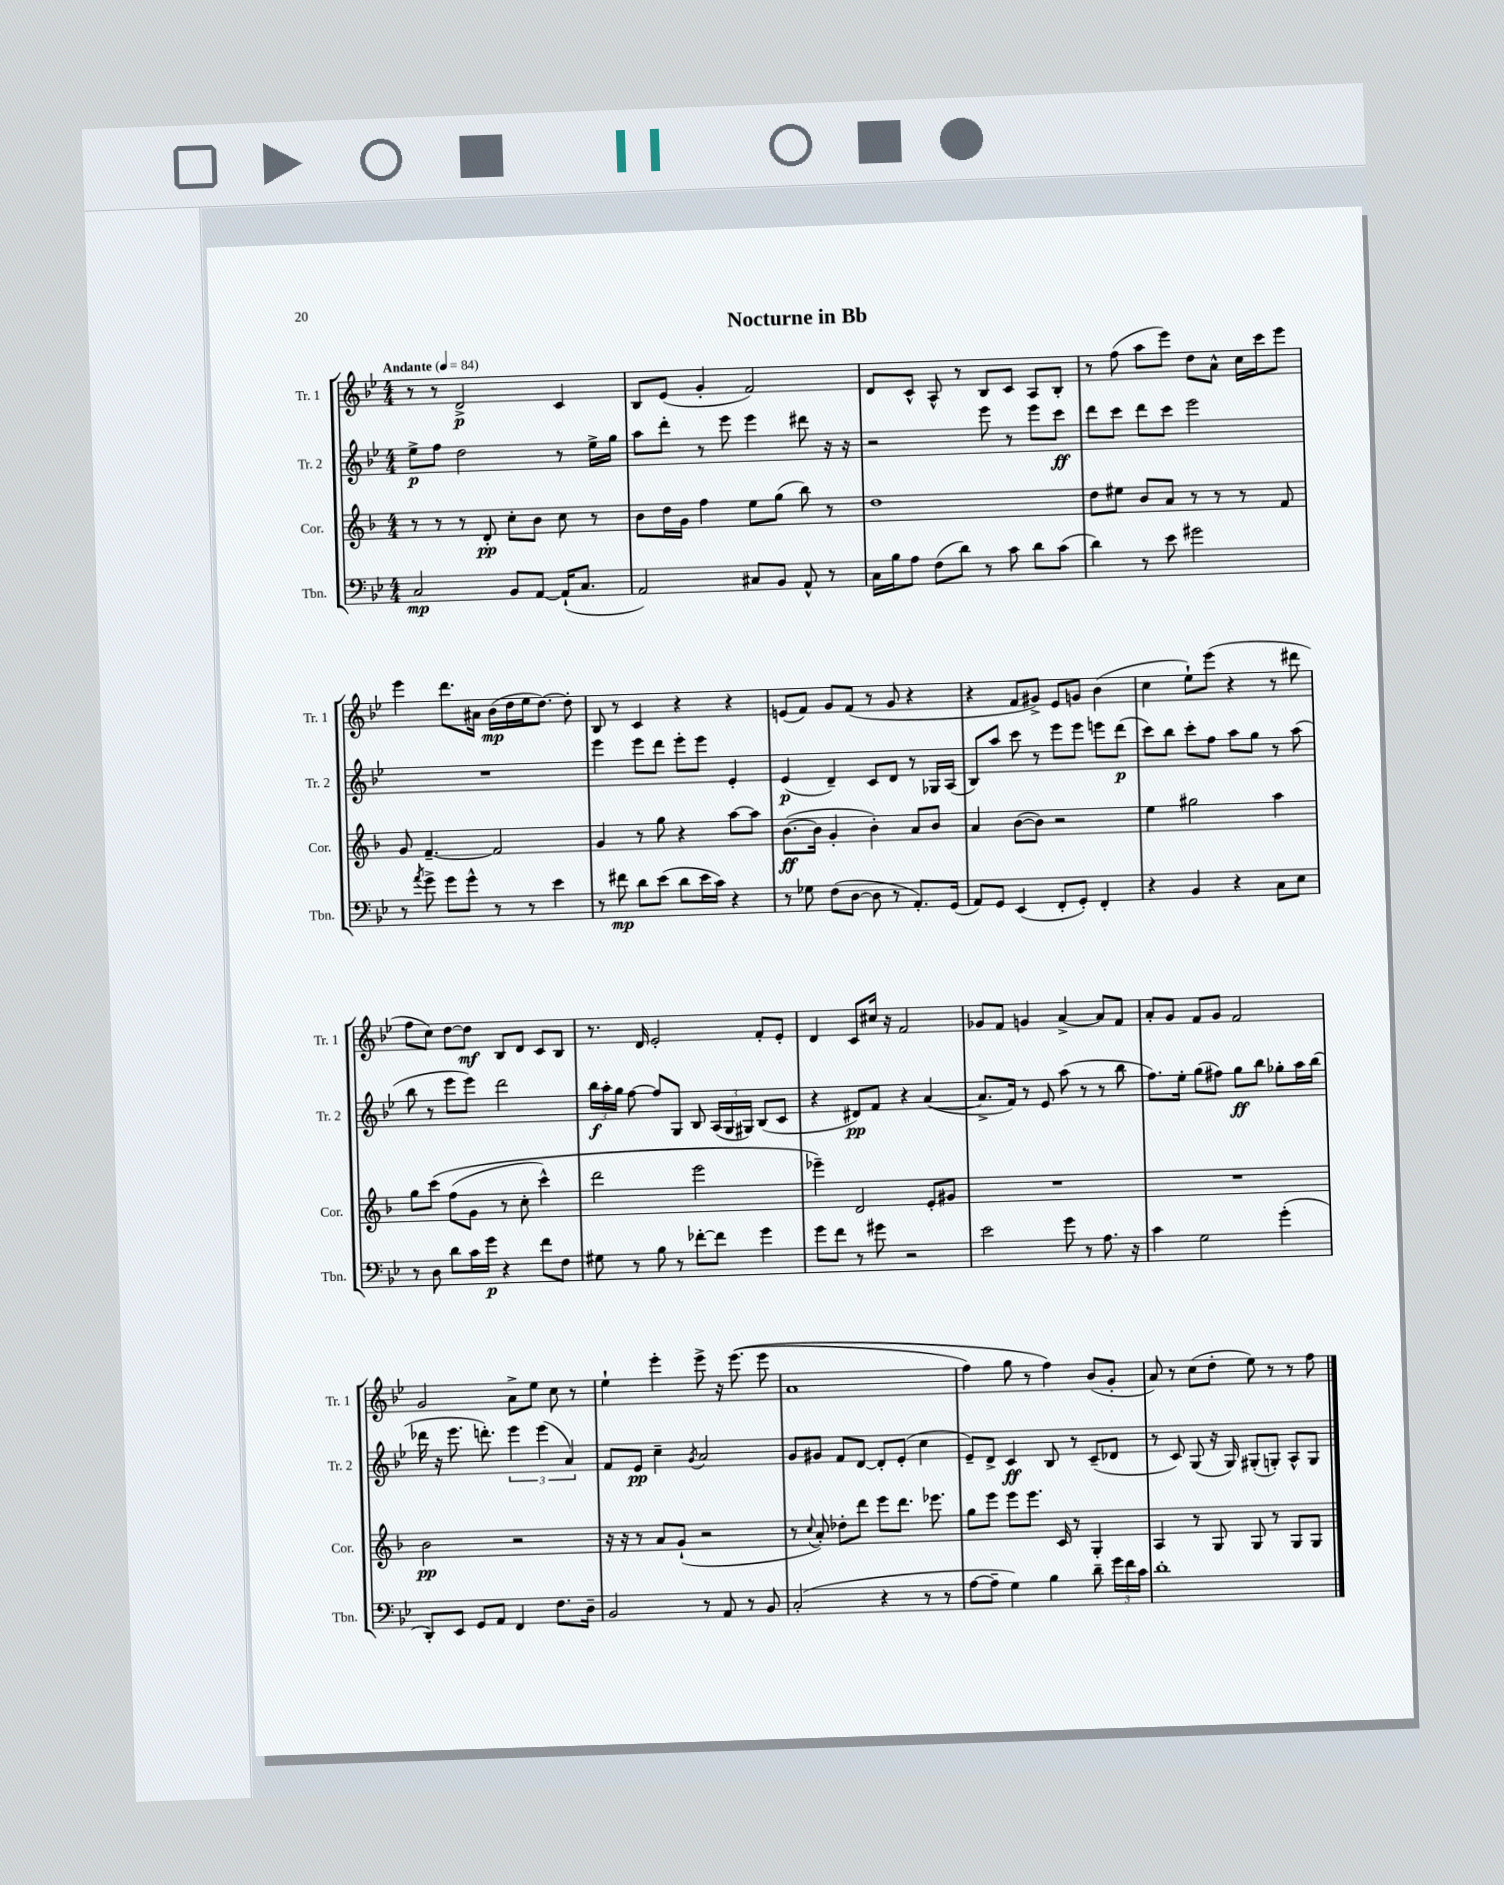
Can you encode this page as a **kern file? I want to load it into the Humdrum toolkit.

**kern	**kern	**kern	**kern
*staff4	*staff3	*staff2	*staff1
*clefF4	*clefG2	*clefG2	*clefG2
*k[b-e-]	*k[b-]	*k[b-e-]	*k[b-e-]
*M4/4	*M4/4	*M4/4	*M4/4
*MM84	*MM84	*MM84	*MM84
2C	8r	8ee-^	8r
.	8r	8ff	8r
.	8r	2dd	2d^
.	8d'	.	.
8BB-	8cc'	.	.
[8AA	8b-	.	.
(16AA`]	8cc	8r	4c
8.C	.	.	.
.	8r	16ee-^	.
.	.	16gg	.
=	=	=	=
2AA)	8b-	8aa	8B-
.	16dd	8ddd'	(8e-
.	16g	.	.
.	4ff	8r	4g'
.	.	8eee-	.
8C#	8ee	4eee-	2f)
8BB-	(8gg	.	.
8AA^^	8bb-)	8ddd#	.
8r	8r	16r	.
.	.	16r	.
=	=	=	=
16C	1dd	2r	8d
16B-	.	.	.
8A	.	.	8c^^
(8F	.	.	8A^^
8d)	.	.	8r
8r	.	8eee-	8B-
8c	.	8r	8c
8d	.	8eee-	8A
(8c	.	8ccc	8B-'
=	=	=	=
4d)	8dd	8ddd	8r
.	8ee#	8ccc	(8ff
8r	8b-	8ddd	8aa
8e-	8a	8ccc	8eee-)
2g#	8r	2eee-	8dd
.	8r	.	8a^^
.	8r	.	16cc
.	.	.	16ccc
.	8f	.	8eee-
=	=	=	=
8r	8g	1r	4eee-
8qa	.	.	.
8g^	[4.f~	.	.
8g	.	.	8.ddd
8g^^	.	.	.
.	.	.	16a#
8r	2f]	.	(16b-
.	.	.	16dd
8r	.	.	16ee-
.	.	.	[8.dd)
4e-	.	.	.
.	.	.	8dd']
=	=	=	=
8r	4g	4eee-	8B-
8f#	.	.	8r
8d	8r	8eee-	4c
(8e-	8gg	8ddd	.
8d	4r	8eee-'	4r
16e-	.	8eee-	.
16c)	.	.	.
4r	[8aa	4e-'	4r
.	8aa]	.	.
=	=	=	=
8r	([8.b-	(4e-	(8e
8G-	.	.	8f)
.	16b-]	.	.
(8F	4g'	4d~)	8g
[8D	.	.	(8f
8D]	4b-')	8c	8r
8r	.	8d	8g
8.AA')	8a	8r	4r
.	8b-	16G-	.
(16GG	.	(16A	.
=	=	=	=
8AA)	4a	8B-)	4r
8GG	.	8aa	.
(4EE-	([8b-	8ccc	8f
.	8b-])	8r	8g#^)
8FF'	2r	8eee-	8e-
8GG')	.	8eee-	8g
4FF'	.	8eee	(4b-
.	.	(8ddd	.
=	=	=	=
4r	4ee	8ccc)	4cc
.	.	8bb-	.
4BB-	2gg#	8ccc'	8ee-`)
.	.	8ff	(8eee-
4r	.	8aa	4r
.	.	8gg	.
8C	4aa	8r	8r
8E-	.	(8aa	8ddd#
=	=	=	=
8r	8gg	8bb-	8ff
8D	&(8ccc	8r	8cc)
8d	(8ff	8eee-	[8dd
16c	8g	8eee-)	8dd]
16g	.	.	.
4r	8r	2ddd	8B-
.	8cc'	.	8d
8f	4ccc^^)	.	8c
8F	.	.	8B-
=	=	=	=
8G#	2ddd	24bb-	8.r
.	.	24aa'	.
.	.	24gg	.
8r	.	[8ff	.
.	.	.	16d
8B-	.	8ff]	2e-'
8r	.	8G	.
[8f-'	2eee	8B-	.
8f-]	.	(24A	.
.	.	24G	.
.	.	24G#)	.
4g	.	(8B-	8f'
.	.	8c	8e-'
=	=	=	=
8g	4eee-~&)	4r	4d
8f	.	.	.
8r	2d	8d#)	8c
8g#	.	8f	16cc#
.	.	.	16r
2r	.	4r	2f
.	8e'	([4a	.
.	8g#	.	.
=	=	=	=
2e-	1r	8.a^]	8g-
.	.	.	8f
.	.	16f)	.
.	.	8r	4g
.	.	8e-	.
8g	.	(8aa	[4a^
8r	.	8r	.
8.A	.	8r	8a]
.	.	8bb-	8f
16r	.	.	.
=	=	=	=
4c	1r	8.ff)	8a'
.	.	.	8g
.	.	16ee-'	.
2G	.	(8gg	8f
.	.	8ff#)	8g
.	.	8gg	2f
.	.	8bb-	.
(4g'	.	8gg-'	.
.	.	16aa	.
.	.	(16bb-	.
=	=	=	=
8DD')	2b-	16ddd-	2g
.	.	16r	.
8EE-	.	8.eee-	.
8GG	.	.	.
.	.	8.ddd')	.
8AA	.	.	.
4FF	2r	6eee-	8a^
.	.	.	8ee-
.	.	(6eee-	.
8.F	.	.	8cc
.	.	6a)	.
.	.	.	8r
16D~	.	.	.
=	=	=	=
2BB-	16r	8f	4ee-`
.	16r	.	.
.	8r	8e-	.
.	8a	4cc~	4eee-'
.	(8g`	.	.
.	.	8qg	.
8r	2r	2a	8eee-^
8AA	.	.	16r
.	.	.	&((8.eee-
8r	.	.	.
8BB-	.	.	8eee-
=	=	=	=
(2C'	8r	8g	1a
.	8qqcc	.	.
.	8a')	8g#	.
.	8dd-'	8f	.
.	8ddd	[8d	.
4r	8eee	8d']	.
.	8.ddd	(8e-'	.
8r	.	4cc	.
.	8.eee-	.	.
8r	.	.	.
=	=	=	=
[8A	8gg	8e-~)	4ff)
8A~]	8eee	8d^	.
4G)	8eee	4c	8gg
.	8.eee	.	8r
4B-	.	8B-	4ff&)
.	16c	.	.
.	8r	8r	.
8d~	4G'	(8c~	(8b-
24g	.	8d-	8g'
24f	.	.	.
24c	.	.	.
=	=	=	=
1d'	4A	8r	8a)
.	.	8c)	8r
.	8r	(8G	(8cc
.	8G	16r	8dd'
.	.	16G)	.
.	8G	(8G#'	8ee-)
.	8r	8G')	8r
.	8G	8A^^	8r
.	8G	8G	8ff
==	==	==	==
*-	*-	*-	*-
